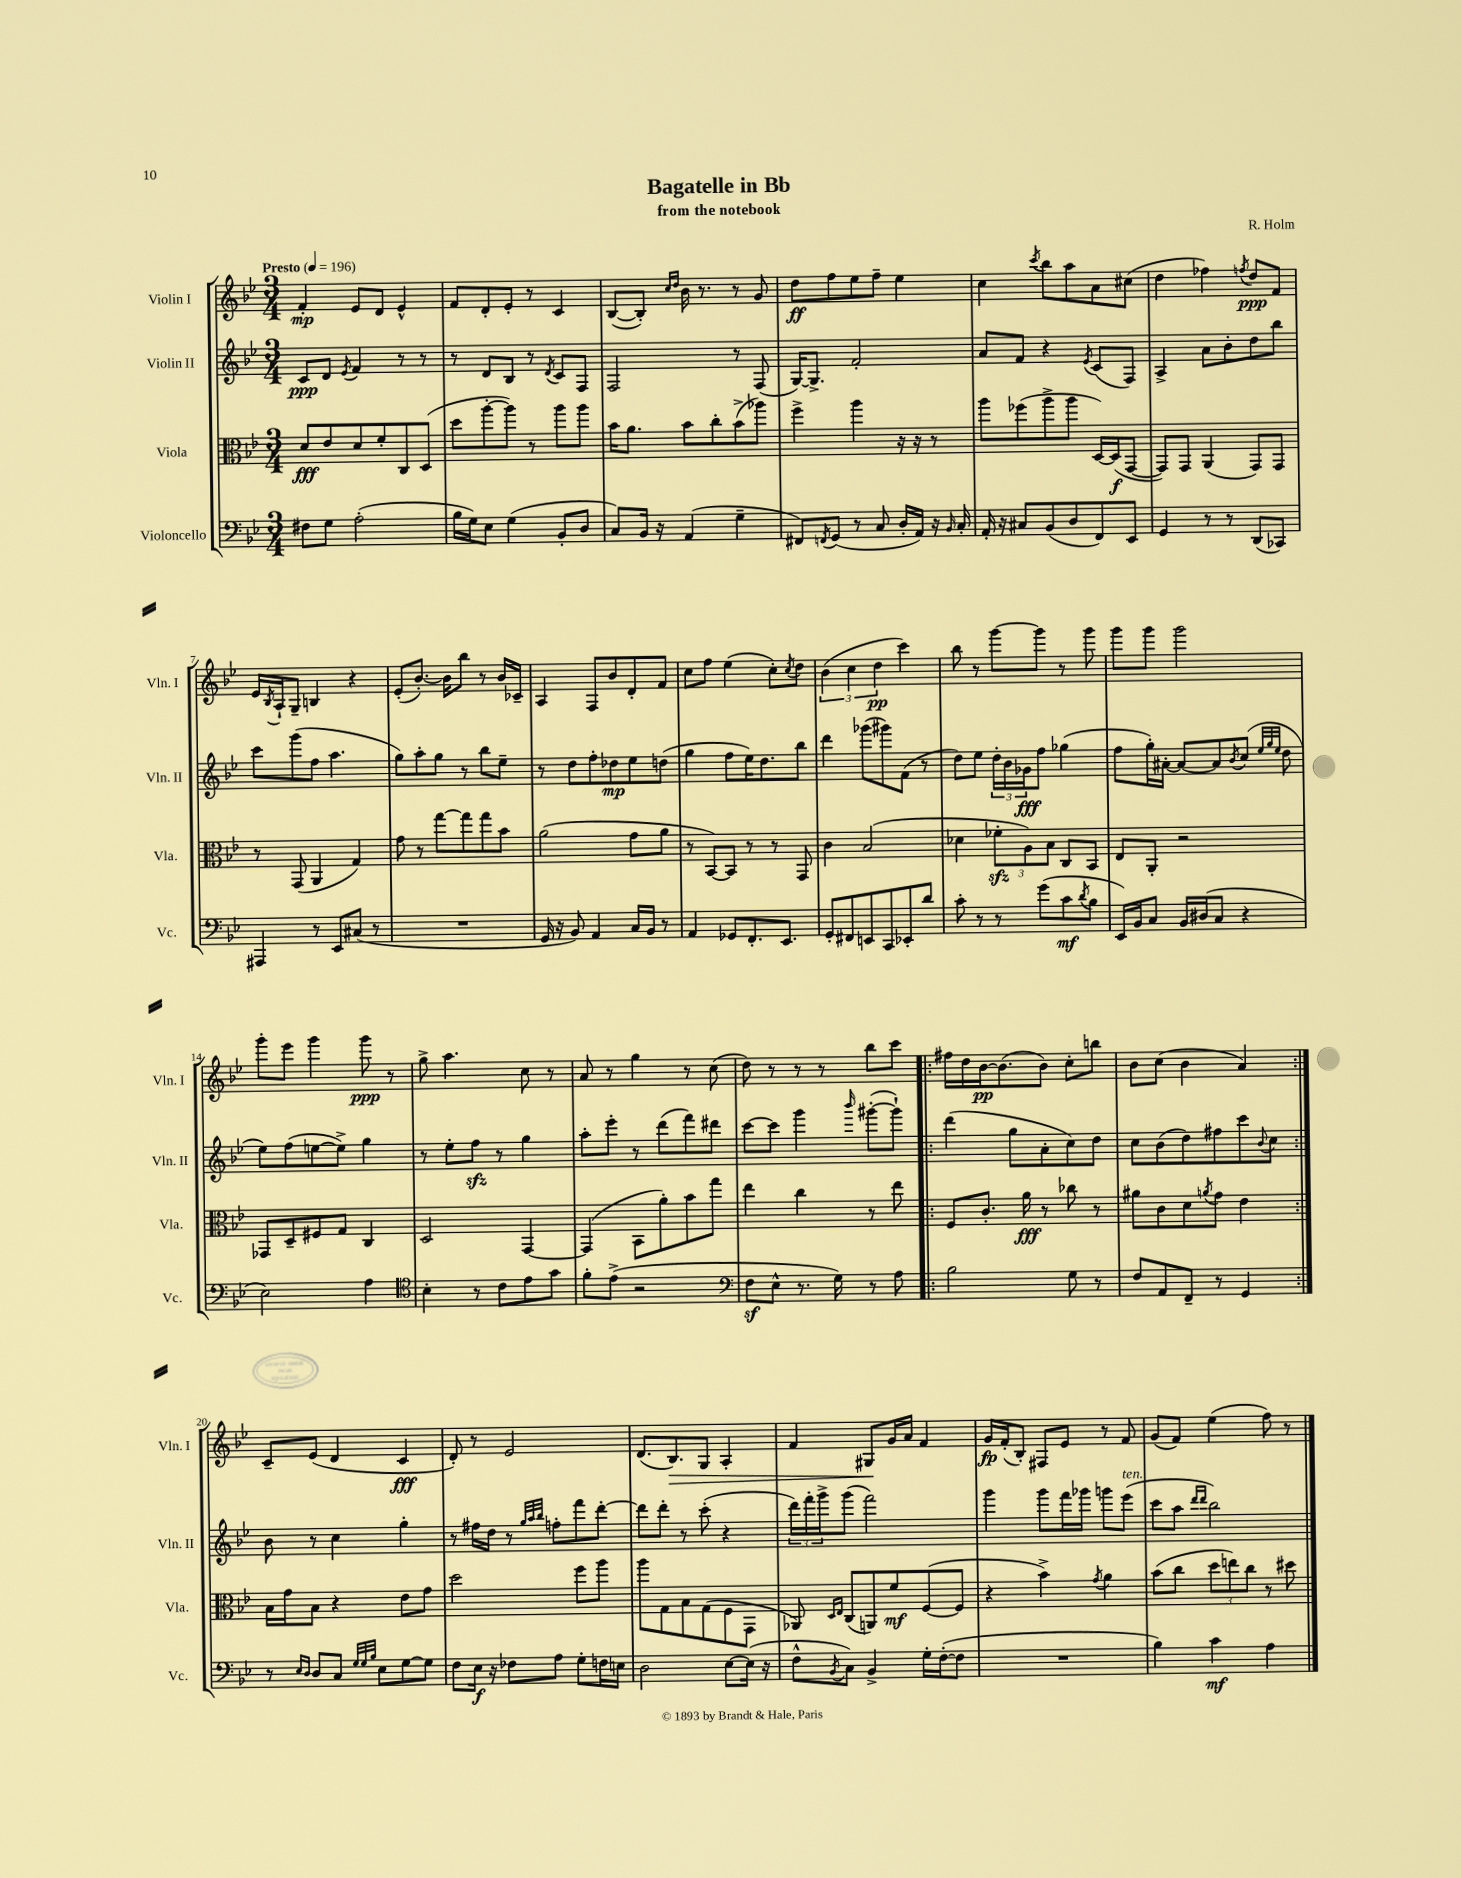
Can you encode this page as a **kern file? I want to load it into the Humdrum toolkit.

**kern	**kern	**kern	**kern
*staff4	*staff3	*staff2	*staff1
*clefF4	*clefC3	*clefG2	*clefG2
*k[b-e-]	*k[b-e-]	*k[b-e-]	*k[b-e-]
*M3/4	*M3/4	*M3/4	*M3/4
*MM196	*MM196	*MM196	*MM196
8F#	8d	8c	4f'
8G	8e-	8d	.
.	.	8qe-	.
(2A'	8d	4f	8e-
.	8f'	.	8d
.	8C	8r	4e-^^
.	(8D	8r	.
=	=	=	=
16B-	8dd	8r	8f
16G)	.	.	.
8E-	[8aa'	8d	8d'
(4G	8aa])	8B-	8e-'
.	8r	8r	8r
.	.	8qd	.
8BB-'	8aa	8c	4c
8D	8aa	8F	.
=	=	=	=
8C)	16b-	2F	([8B-
.	8.a	.	.
16BB-	.	.	8B-'])
16r	.	.	.
.	.	.	16qqcc
.	.	.	16qqdd
(4AA	8b-	.	16b-
.	.	.	8.r
.	8cc'	.	.
4G~	(8b-^	8r	8r
.	8aa-)	(8F	8g
=	=	=	=
8FF#)	4ff^	[16G)	8dd
.	.	8.G^]	.
8qFF	.	.	.
(8GG	.	.	8ff
8r	4aa	2f'	8ee-
8C	.	.	8ff~
16D'	16r	.	4ee-
16AA)	16r	.	.
16r	8r	.	.
16qqBB-	.	.	.
16C'	.	.	.
=	=	=	=
16AA'	8aa	8a	4cc
16r	.	.	.
8C#	(8ff-	8f	.
.	.	.	8qccc
(8BB-	8aa^	4r	8bb-
8D	8aa	.	8aa
.	.	8qe-	.
8FF)	[16D)	(8c	8a
.	(16D]	.	.
8EE-	[8GG	8F)	(8cc#
=	=	=	=
4GG	8GG])	4A^	4dd
.	8GG	.	.
8r	(4AA	8a	4ff-)
8r	.	8b-'	.
.	.	.	8qff
(8DD	8GG)	8dd	8dd
8CC-)	8GG	8bb-	8f
=	=	=	=
4AAA#	8r	8ccc	16e-
.	.	.	8qB-
.	.	.	16A`
.	(8GG	(8ggg	8G~
8r	4AA	8ff	4B
8EE-	.	4.aa	.
(8C#	4G)	.	4r
8r	.	.	.
=	=	=	=
2.r	8g	8gg)	(8e-'
.	8r	8aa'	[8.b-')
.	[8gg	8gg	.
.	.	.	16b-]
.	8gg]	8r	8bb-
.	8gg	8bb-	8r
.	8b-	8ee-~	16b-
.	.	.	16c-~
=	=	=	=
16GG	(2a	8r	4A
16r	.	.	.
8BB-)	.	8dd	.
4AA	.	8ff'	8F
.	.	8dd-	8b-
16C	8g	8ee-	8d'
16BB-	.	.	.
8r	8a	(8dd	8f
=	=	=	=
4AA	8r	4gg	8cc
.	[8BB-)	.	8ff
8GG-	8BB-]	8ff	(4ee-
8.FF'	8r	16ee-)	.
.	.	8.dd	.
.	8r	.	8cc')
8.EE-	.	.	.
.	.	.	8qcc
.	8GG	8bb-	8dd
=	=	=	=
8GG'	4c	4ddd	(6b-
8FF#	.	.	.
.	.	.	6cc
8EE	(2B-	(8ggg-	.
.	.	.	6dd
8CC	.	8ggg#)	.
8EE-'	.	(8f	4ccc)
8d	.	8r	.
=	=	=	=
8c'	4d-	8dd)	8bb-
8r	.	8ee-	8r
8r	12f-'	24dd'	[8ggg
.	.	24b-	.
.	12A)	24g-	.
(8g	.	8ff	8ggg]
.	12B-	.	.
8c	8C	(4gg-	8r
8qd	.	.	.
8B-	8BB-	.	8ggg
=	=	=	=
16EE-)	8E-	8ff	8ggg
16BB-	.	.	.
8C	8AA'	16gg')	8ggg
.	.	[16a#'	.
16BB-	2r	8a#_	2ggg
(16D#	.	.	.
8C	.	8a#]	.
.	.	8qb-	.
4r	.	(8cc	.
.	.	32qqee-	.
.	.	32qqgg	.
.	.	32qqee-	.
.	.	8dd	.
=	=	=	=
2E-)	8GG-	8ee-)	8ggg'
.	8D~	(8ff	8eee-
.	8F#	[8ee	4ggg
.	8G	8ee^])	.
4A	4C	4gg	8ggg
.	.	.	8r
=	=	=	=
*clefC4	*	*	*
4B-'	2D	8r	8gg^
.	.	8ee-'	4.aa
8r	.	8ff	.
8c	.	8r	.
8e-	[4GG	4gg	8cc
8g	.	.	8r
=	=	=	=
8f'	(4GG]	8aa'	8a
(8e-^	.	8eee-'	8r
2r	8BB-	8r	4gg
.	8a')	(8ddd	.
.	8b-	8fff)	8r
.	8gg	8ddd#	(8cc
=	=	=	=
*clefF4	*	*	*
8F	4ee-	[8ccc	8dd)
8E-^^	.	8ccc]	8r
8.r	4cc	4ggg	8r
.	.	.	8r
16G)	.	.	.
.	.	16qqbbb-	.
8r	8r	([8ggg#'	8bb-
8A	8ee-	8ggg#`])	8ccc
=!|:	=!|:	=!|:	=!|:
2B-	8F	(4ddd	16ff#
.	.	.	16dd
.	8.c'	.	[16b-
.	.	.	(8.b-]
.	.	8gg	.
.	16a	.	.
.	8r	8a'	8b-)
8G	8cc-	8cc)	8cc'
8r	8r	8dd	8bb
=	=	=	=
8F	8a#	8cc	8b-
8AA	8c	(8b-	(8cc
8FF~	8d	8dd)	4b-
.	8qa	.	.
8r	8g	8ff#	.
4GG	4e-	8ccc	4a)
.	.	8qqb-	.
.	.	8cc	.
=:|!	=:|!	=:|!	=:|!
8r	16B-	8b-	8c~
.	16g	.	.
16qqE-	.	.	.
16qqD	.	.	.
8D	8B-	8r	(8e-
8C	4r	4cc	4d
32qqG	.	.	.
32qqG	.	.	.
32qqB-	.	.	.
8E-	.	.	.
[8G	8e-	4gg'	4c
8G]	8g	.	.
=	=	=	=
8F	2dd	8r	8d')
16E-	.	16ff#	8r
16r	.	16dd	.
8F-	.	8r	2e-
.	.	32qqgg	.
.	.	32qqaa	.
.	.	32qqbb-	.
8A	.	8ff'	.
8G'	8ff	8fff	.
16F	8aa	[8ddd'	.
16E	.	.	.
=	=	=	=
2D	8aa	8ddd]	(8.d
.	8G	8ddd'	.
.	.	.	8.B-)
.	8B-	8r	.
.	(8G	(8ccc'	8G
[8E-	8F	4r	4A'
(16E-]	8GG	.	.
16r	.	.	.
=	=	=	=
8F^^	8AA-)	24ddd)	4f
.	.	24fff'	.
.	.	24ggg^	.
.	16qqD	.	.
8qBB-	16qqE-	.	.
8C)	(8C	(8ggg	.
4BB-^	8AA)	2fff)	8G#
.	8f	.	16g
.	.	.	16a
16G'	([8F	.	4f
([16F'	.	.	.
8F]	8F]	.	.
=	=	=	=
2.r	4r	4ggg	16g
.	.	.	(16f'
.	.	.	8B-')
.	4b-^)	8ggg	8F#
.	.	16fff	8e-
.	.	16ggg-	.
.	8qg	.	.
.	4a	8ggg	8r
.	.	(8eee-	8f
=	=	=	=
4B-)	(8b-	8ccc	(8g
.	8cc	8aa	8f)
.	.	16qqddd	.
.	.	16qqddd	.
4c	12dd	2bb-)	(4ee-
.	12ee)	.	.
.	12cc	.	.
4A	8r	.	8ff)
.	8dd#	.	8r
==	==	==	==
*-	*-	*-	*-
